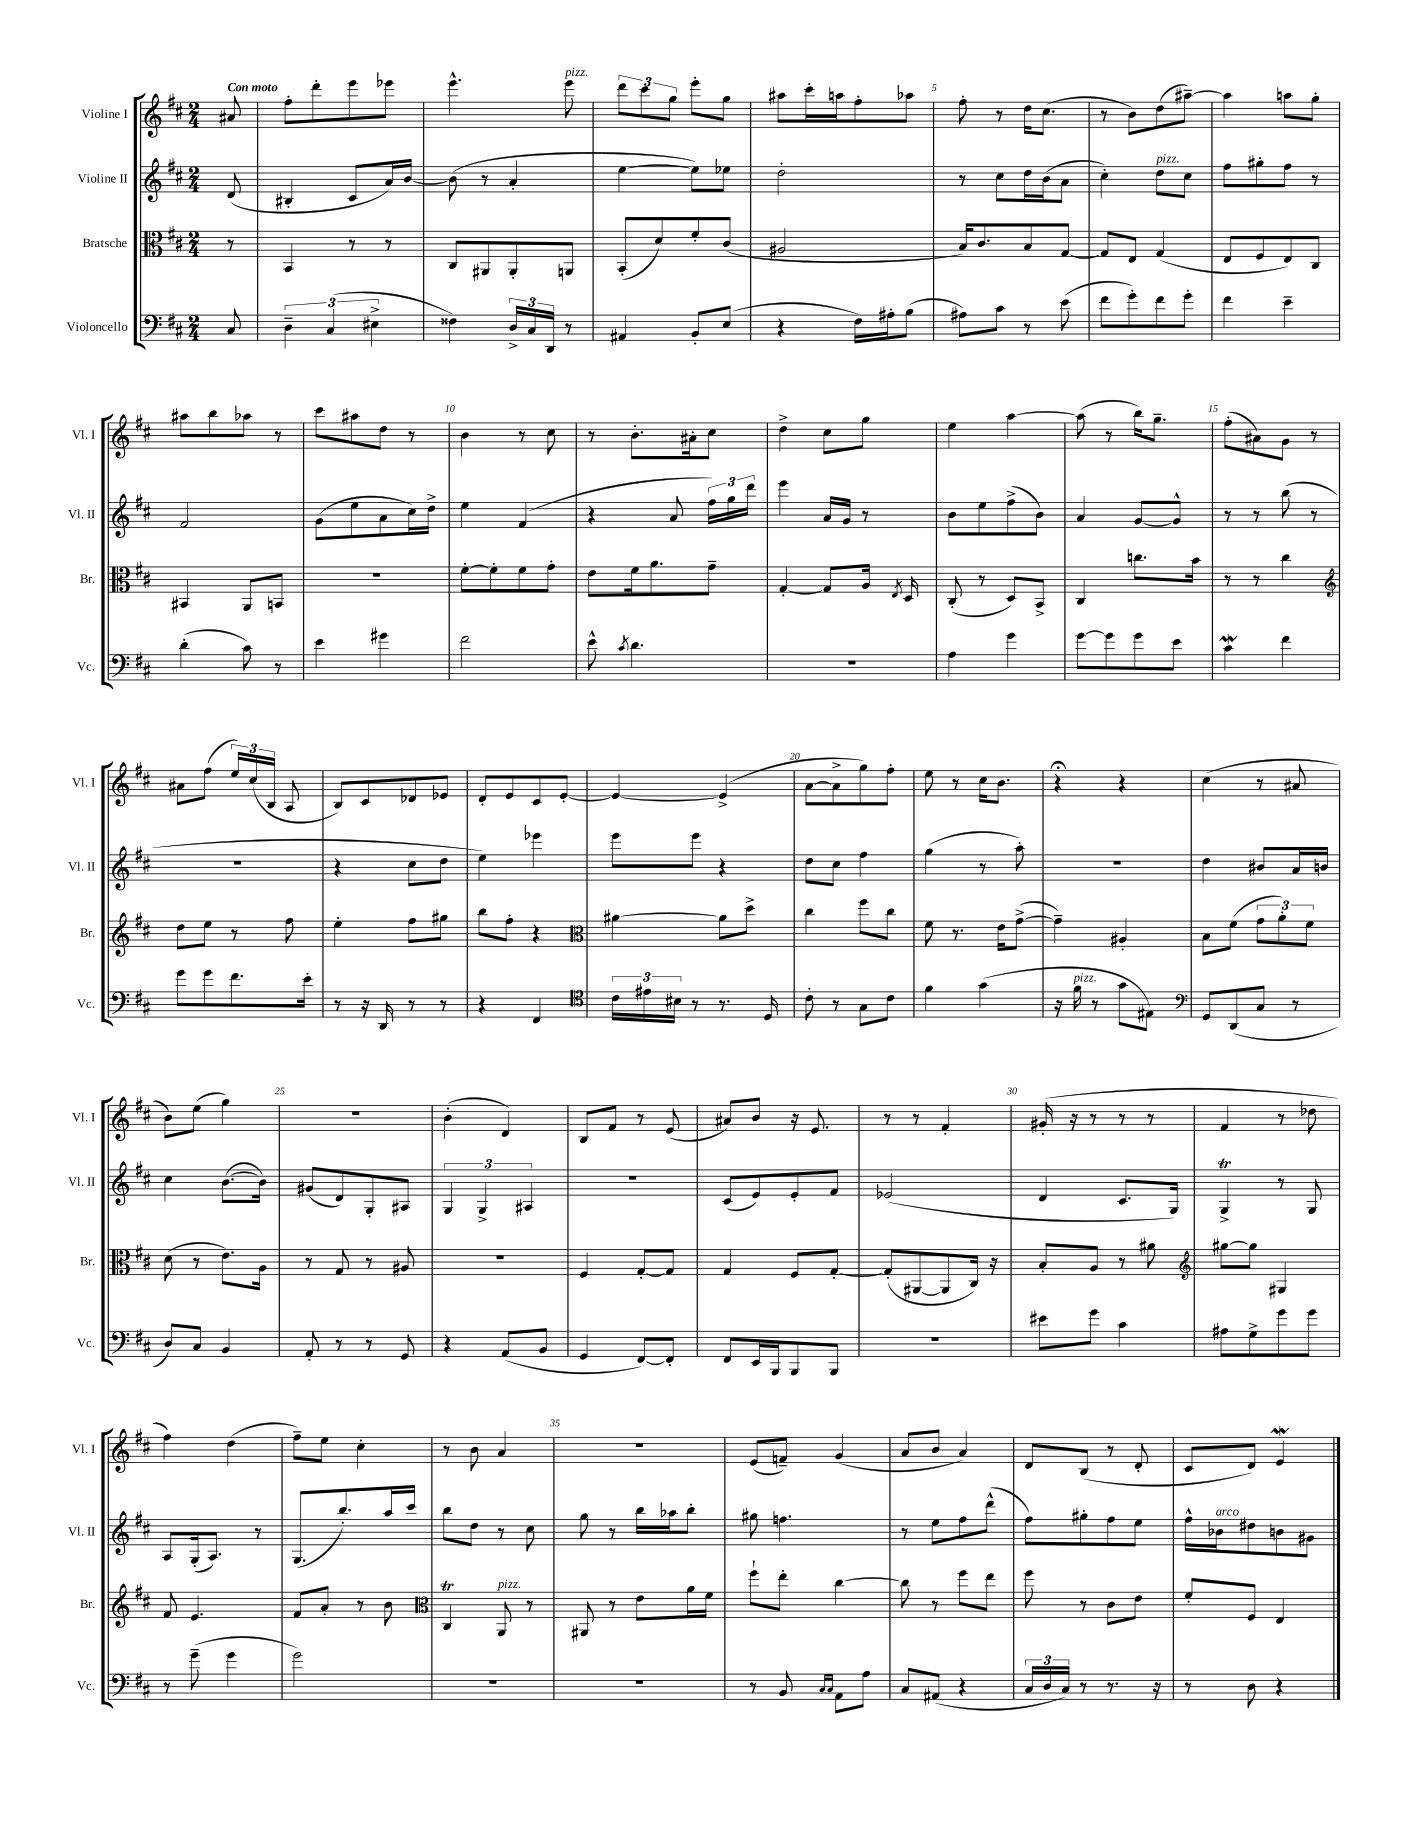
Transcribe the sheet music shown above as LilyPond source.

<<
\new StaffGroup <<
\new Staff = "s0" \with { instrumentName = "Violine I" shortInstrumentName = "Vl. I" } {
    \clef treble \key d \major \numericTimeSignature \time 2/4 \partial 8 \tempo "Con moto"
    \autoBeamOff ais'8 |
    fis''8[-. d'''8-. e'''8 ees'''8] |
    e'''4.-^ e'''8^\markup { \italic "pizz." } |
    \tuplet 3/2 { d'''8[ cis'''8 g''8] } e'''8[-. g''8] |
    ais''8[ cis'''16-. a''16 fis''8-. aes''8] |
    fis''8-. r8 d''16[ cis''8.]( |
    r8 b'8[) d''8( ais''8]~--) |
    ais''4 a''8[ g''8]-. |
    ais''8[ b''8 aes''8] r8 |
    cis'''8[ ais''8 d''8] r8 |
    b'4 r8 cis''8 |
    r8 b'8.[-. ais'16-. cis''8] |
    d''4-> cis''8[ g''8] |
    e''4 a''4~ |
    a''8( r8 b''16[) g''8.]-- |
    fis''8[-.( ais'8) g'8] r8 |
    ais'8[ fis''8]( \tuplet 3/2 { e''16[) cis''16( b16] } a8 |
    b8[) cis'8 des'8 ees'8] |
    d'8[-. e'8 cis'8 e'8]~-. |
    e'4~ e'4->( |
    a'8[~ a'8-> g''8) fis''8]-. |
    e''8 r8 cis''16[ b'8.] |
    r4\fermata r4 |
    cis''4( r8 ais'8 |
    b'8[) e''8]( g''4) |
    R2 |
    b'4-.( d'4) |
    b8[ fis'8] r8 e'8( |
    ais'8[) b'8] r16 e'8. |
    r8 r8 fis'4-. |
    gis'16-.( r16 r8 r8 r8 |
    fis'4 r8 des''8 |
    fis''4) d''4( |
    fis''8[--) e''8] cis''4-. |
    r8 b'8 a'4 |
    R2 |
    e'8[( f'8]--) g'4( |
    a'8[ b'8] a'4) |
    d'8[ b8]( r8 d'8-. |
    cis'8[ d'8]) e'4\mordent \bar "|." |
}
\new Staff = "s1" \with { instrumentName = "Violine II" shortInstrumentName = "Vl. II" } {
    \clef treble \key d \major \numericTimeSignature \time 2/4 \partial 8
    \autoBeamOff d'8( |
    bis4-. cis'8[ a'16) b'16]~ |
    b'8( r8 a'4-. |
    e''4~ e''8[) ees''8] |
    d''2-. |
    r8 cis''8[ d''16 b'16( a'8] |
    cis''4-.) d''8[^\markup { \italic "pizz." } cis''8] |
    fis''8[ gis''8-. fis''8] r8 |
    fis'2 |
    g'8[( e''8 a'8 cis''16) d''16]-> |
    e''4 fis'4( |
    r4 a'8 \tuplet 3/2 { fis''16[) g''16 d'''16] } |
    e'''4 a'16[ g'16] r8 |
    b'8[ e''8 fis''8->( b'8]) |
    a'4 g'8[~ g'8]-^ |
    r8 r8 b''8( r8 |
    R2 |
    r4 cis''8[ d''8] |
    e''4) ees'''4 |
    e'''8[ e'''8] r4 |
    d''8[ cis''8] fis''4 |
    g''4( r8 a''8-.) |
    r2 |
    d''4 bis'8[ a'16 b'16] |
    cis''4 b'8.[~( b'16]) |
    gis'8[( d'8) g8-. ais8] |
    \tuplet 3/2 { g4 g4-> ais4 } |
    R2 |
    cis'8[( e'8) e'8-. fis'8] |
    ees'2( |
    d'4 cis'8.[ g16]) |
    g4->\trill r8 g8 |
    a8[ g16-.( a8.]) r8 |
    g8.[( b''8.-.) a''16 cis'''16] |
    b''8[ d''8] r8 cis''8 |
    g''8 r8 b''16[ aes''16 b''8]-. |
    gis''8 f''4. |
    r8 e''8[ fis''8 d'''8]-^( |
    fis''8[) gis''8-. fis''8 e''8] |
    fis''16[-^ bes'16^\markup { \italic "arco" } dis''8 b'8 gis'8] \bar "|." |
}
\new Staff = "s2" \with { instrumentName = "Bratsche" shortInstrumentName = "Br." } {
    \clef alto \key d \major \numericTimeSignature \time 2/4 \partial 8
    \autoBeamOff r8 |
    b,4 r8 r8 |
    cis8[ ais,8 ais,8-. a,8] |
    b,8[-.( d'8) fis'8-. cis'8]( |
    ais2 |
    b16[) cis'8. b8 g8]~ |
    g8[ e8] g4( |
    e8[ fis8 e8) cis8] |
    bis,4 a,8[ b,8] |
    R2 |
    fis'8[~-. fis'8-. fis'8 g'8]-. |
    e'8[ fis'16 a'8. g'8]-- |
    g4~-. g8[ a16] \acciaccatura { e8 } d16 |
    cis8-.( r8 d8[) b,8]-> |
    cis4 c''8.[ b'16] |
    r8 r8 cis''4 |
    \clef treble d''8[ e''8] r8 fis''8 |
    e''4-. fis''8[ gis''8] |
    b''8[ fis''8]-. r4 |
    \clef alto ais'4~ ais'8[ d''8]-> |
    cis''4 fis''8[ cis''8] |
    fis'8 r8. e'16[ g'8]~->( |
    g'4--) ais4-. |
    b8[ fis'8]( \tuplet 3/2 { g'8[ a'8-.) fis'8] } |
    d'8( r8 e'8.[) a16] |
    r8 g8 r8 ais8 |
    r2 |
    fis4 g8[~-. g8] |
    g4 fis8[ g8]~-. |
    g8[-.( ais,8~ ais,8 cis16]) r16 |
    b8[-. a8] r8 ais'8 |
    \clef treble gis''8[~ gis''8] gis4 |
    fis'8 e'4. |
    fis'8[ a'8]-. r8 b'8 |
    \clef alto cis4\trill a,8^\markup { \italic "pizz." } r8 |
    ais,8 r8 e'8[ a'16 fis'16] |
    fis''8[-! e''8]-. cis''4~ |
    cis''8 r8 fis''8[ e''8] |
    fis''8 r8 cis'8[ e'8] |
    fis'8[-. fis8] e4 \bar "|." |
}
\new Staff = "s3" \with { instrumentName = "Violoncello" shortInstrumentName = "Vc." } {
    \clef bass \key d \major \numericTimeSignature \time 2/4 \partial 8
    \autoBeamOff cis8 |
    \tuplet 3/2 { d4-- cis4( eis4-> } |
    fisis4) \tuplet 3/2 { d16[-> cis16 d,16] } r8 |
    ais,4 b,8[-. e8]( |
    r4 fis16[) ais16-. b8]( |
    ais8[) cis'8] r8 e'8( |
    fis'8[ g'8-.) fis'8 g'8]-. |
    fis'4 e'4-- |
    d'4-.( cis'8) r8 |
    e'4 gis'4 |
    fis'2 |
    e'8-^ \acciaccatura { cis'8 } d'4. |
    R2 |
    a4 g'4 |
    g'8[~ g'8 g'8 e'8] |
    cis'4\mordent fis'4 |
    g'8[ g'8 fis'8. e'16]-. |
    r8 r16 d,16 r8 r8 |
    r4 fis,4 |
    \clef tenor \tuplet 3/2 { cis'16[ eis'16 bis16] } r8 r8. d16 |
    cis'8-. r8 g8[ cis'8] |
    fis'4 g'4( |
    r16 fis'16^\markup { \italic "pizz." } r8 g'8[ eis8]) |
    \clef bass g,8[ d,8( cis8] r8 |
    d8[) cis8] b,4 |
    a,8-. r8 r8 g,8 |
    r4 a,8[( b,8] |
    g,4 fis,8[~) fis,8]-. |
    fis,8[ e,16 b,,16 b,,8 b,,8] |
    R2 |
    eis'8[ g'8] cis'4 |
    ais8[ g8-> g'8 g'8] |
    r8 g'8--( g'4 |
    g'2) |
    R2 |
    R2 |
    r8 b,8 \grace { cis16[ cis16] } a,8[ a8] |
    cis8[ ais,8]( r4 |
    \tuplet 3/2 { cis16[ d16 cis16]) } r8 r8. r16 |
    r8 d8 r4 \bar "|." |
}
>>
>>
\layout { \context { \Score \override BarNumber.break-visibility = ##(#f #t #t) barNumberVisibility = #(every-nth-bar-number-visible 5) } }
